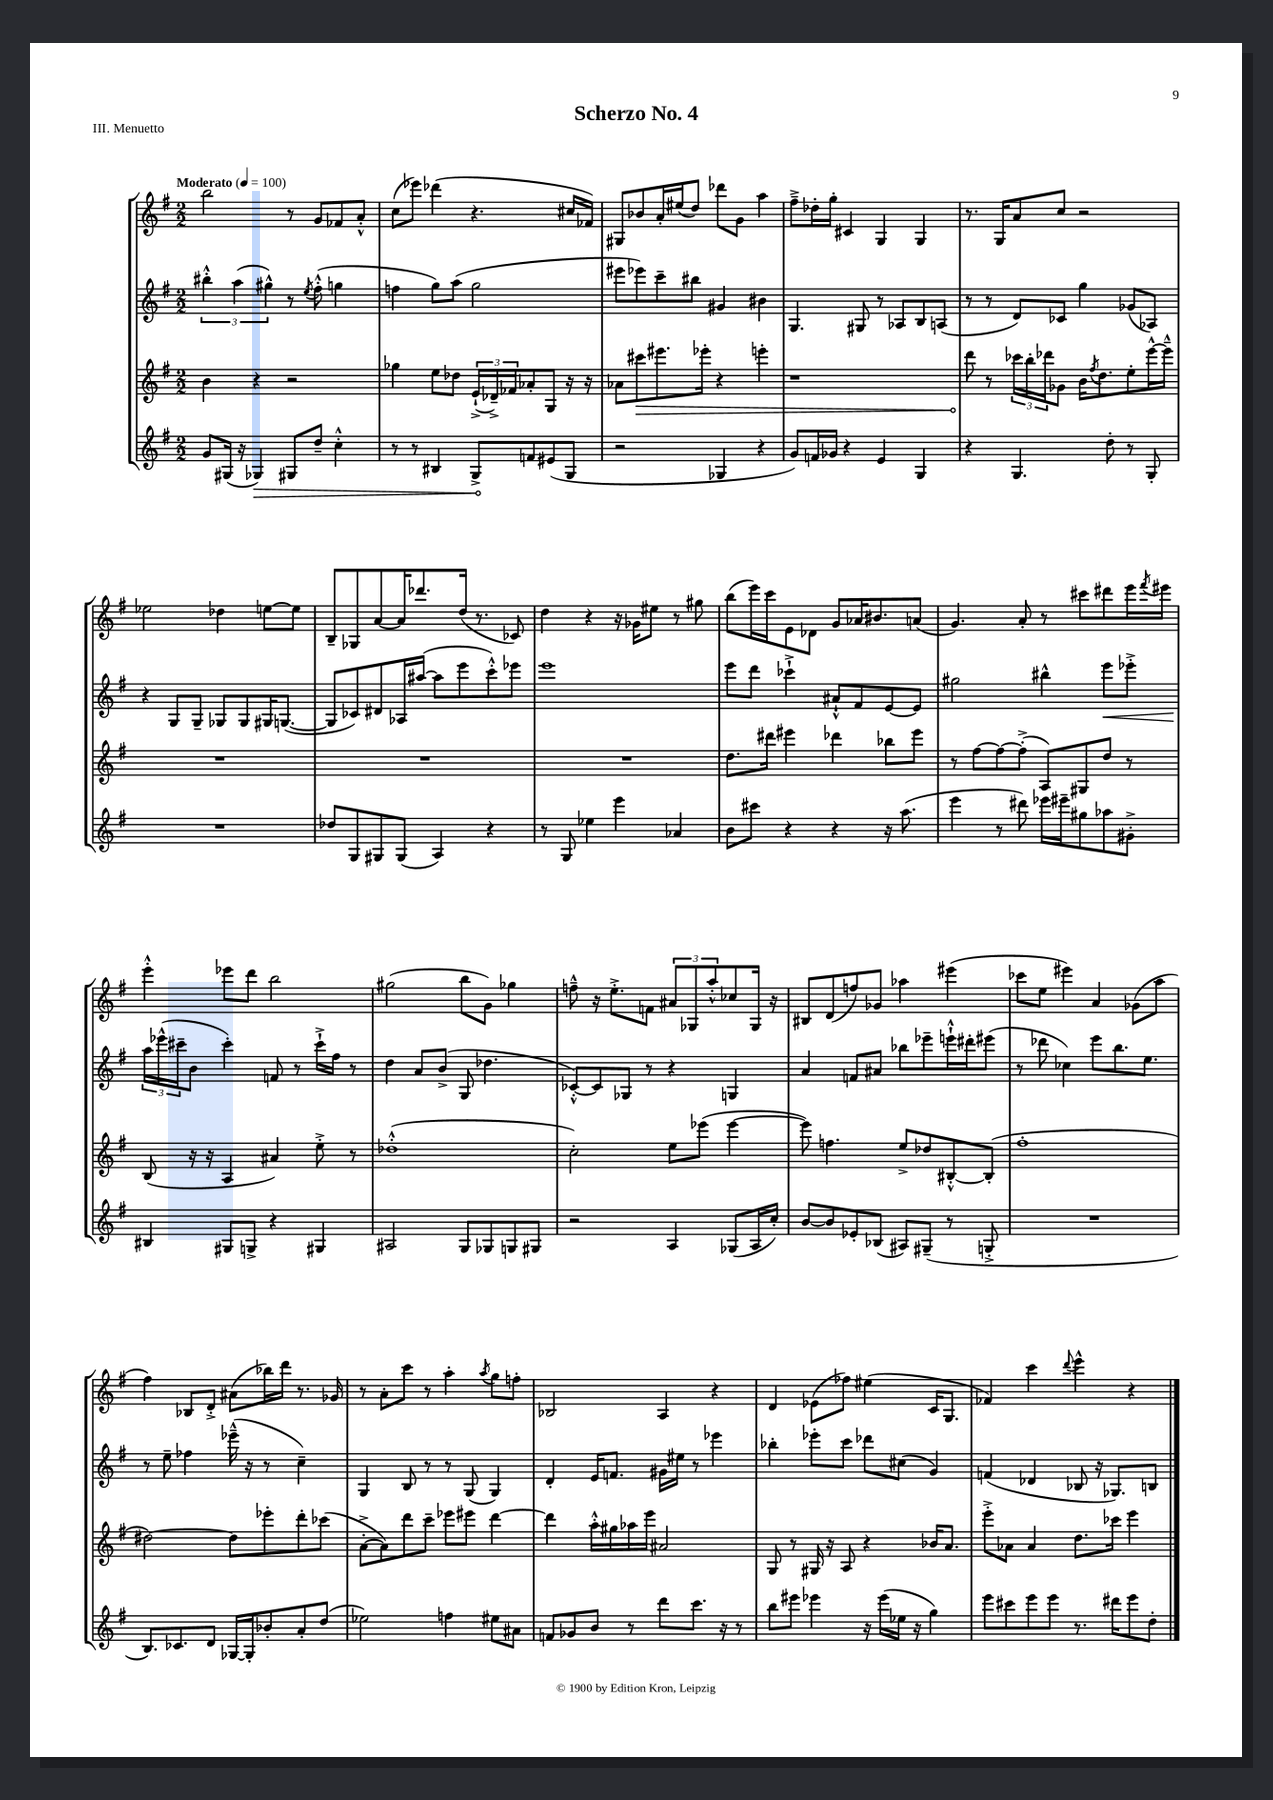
\header { title = "Scherzo No. 4" piece = "III. Menuetto" }
<<
\new StaffGroup <<
\new Staff = "s0" {
    \clef treble \key g \major \numericTimeSignature \time 2/2 \tempo "Moderato" 4 = 100
    b''2 r8 g'8 fes'8 a'8-.-^ |
    c''8( ees'''8) des'''4( r4. cis''16 fes'16) |
    gis8 bes'8 a'16-. eis''16( d''8) des'''8 g'8 a''4 |
    fis''8---> des''16-. g''16-. cis'4 g4 g4 |
    r8. g16 a'8 c''8 r2 |
    ees''2 des''4 e''8~ e''8 |
    b8-- ges8 a'8~ a'16 des'''8. d''16( r8. ces'8) |
    d''4 r4 r16 ges'16 eis''8 r8 gis''8 |
    b''8( e'''16) c'''16 e'8 des'8 g'8 aes'16 bis'8. a'8( |
    g'4.) a'8-. r8 cis'''8 dis'''8 e'''16 \acciaccatura { fis'''8 } eis'''16 |
    e'''4-.-^ ees'''8 d'''8 b''2 |
    gis''2( b''8 g'8) ges''4 |
    f''8---^ r16 e''8.-.-> f'8 \tuplet 3/2 { ais'8 ges8 a''8-.-^ } ces''8 ges16 r16 |
    bis8 d'8( f''8) ges'8 aes''4 eis'''4( |
    ces'''8 e''8 eis'''4) a'4 ges'8( a''8 |
    fis''4) bes8 d'8-.-> ais'8( bes''16) d'''16 r8. ges'16 |
    r8 a'8-. c'''8 r8 a''4-. \acciaccatura { a''8 } g''8 f''8-. |
    bes2 a4 r4 |
    d'4 ees'8( fes''8) eis''4( c'16 g8. |
    fes'4) c'''4 \appoggiatura { d'''8 } e'''4-^ r4 \bar "|." |
}
\new Staff = "s1" {
    \clef treble \key g \major \numericTimeSignature \time 2/2
    \tuplet 3/2 { bis''4-.-^ a''4( gis''4-^) } r8 \acciaccatura { e''8 } fis''8-.-^( g''4 |
    f''4 g''8) a''8( g''2 |
    eis'''8 ees'''8) c'''8-- bis''8 gis'4 bis'4 |
    g4. gis8 r8 aes8 b8 a8( |
    r8 r8 d'8) ces'8 g''4 ges'8( aes8) |
    r4 g8 g8-- ges8 ges8 gis16 g8.~( |
    g8 ces'8) dis'8 aes16 ais''16~( ais''8 e'''8 c'''8-.-^) ees'''8 |
    e'''1 |
    e'''8 d'''8 ces'''4-!-> ais'8-!-^ fis'8 e'8~ e'8 |
    gis''2 bis''4-^ e'''8\< ees'''8-.-> |
    \tuplet 3/2 { a''16\! ees'''16-^( cis'''16-- } b'8 cis'''4-.) f'8 r8 cis'''16-!-> fis''16 r8 |
    d''4 a'8 b'8->( g8 des''4. |
    ces'8~-.-^) ces'8 ges8 r8 r4 g4 |
    a'4 f'8 ais'8 bes''8 ees'''8-- e'''16-!-^ dis'''16-. eis'''8( |
    r8 des'''8 ces''4) e'''8 b''8. e''8. |
    r8 e''8-- fes''4 ees'''16---^( r16 r8 c''4--) |
    g4 b8 r8 r8 g8( g4) |
    d'4-. e'16 f'8. gis'16 eis''16 r8 ees'''4 |
    bes''4-. ees'''8-. c'''8 des'''8 cis''8( g'4) |
    f'4( des'4 bes8 r16 ges8.) b8 \bar "|." |
}
\new Staff = "s2" {
    \clef treble \key g \major \numericTimeSignature \time 2/2
    b'4 r4 r2 |
    ges''4 e''8 des''8 \tuplet 3/2 { e'16-!->( des'16--->) fes'16 } aes'8-. g8 r16 r16 |
    aes'8 \once \override Hairpin.circled-tip = ##t cis'''8\> eis'''8. ees'''16-. r4 e'''4-. |
    r1 |
    d'''8\! r8 \tuplet 3/2 { ces'''16 b''16-. des'''16 } ges'8 b'16 \acciaccatura { fis''8 } d''8. e''8-. e'''16~-^ e'''16---^ |
    R1 |
    R1 |
    R1 |
    d''8. dis'''16 eis'''4 des'''4 bes''8 eis'''8 |
    r8 fis''8~ fis''8~ fis''8-.->( a8) gis8 d''8 r8 |
    b8( r16 r16 a4 ais'4) e''8-.-> r8 |
    des''1-.-^( |
    c''2-.) e''8 ees'''8( ees'''4~ |
    ees'''8) f''4. e''8-> des''8 bis8~-.-^ bis8-.( |
    fis''1-. |
    dis''2~) dis''8 ees'''8-. d'''8-. ces'''8( |
    a'8~-.-> a'8) d'''8 c'''8-- ees'''8 eis'''8 d'''4~ |
    d'''4 a''16-.-^ gis''16 aes''16 e'''16 ais'2 |
    g8 r8 gis16 r16 a8 r4 bes'16 a'8. |
    e'''8-.-> aes'8 aes'4 d''8. ces'''16 e'''4 \bar "|." |
}
\new Staff = "s3" {
    \clef treble \key g \major \numericTimeSignature \time 2/2
    g'8 gis16( r16 \once \override Hairpin.circled-tip = ##t ges4\>) gis8 d''8-- c''4-.-^ |
    r8 r8 bis4 g8->\! f'8 eis'8( g8 |
    r2 ges4 r4 |
    g'8) f'16 ges'16 r4 e'4 g4 |
    r4 g4. d''8-. r8 g8-. |
    R1 |
    des''8 g8 gis8 gis8( a4) r4 |
    r8 g8 ees''4 e'''4 aes'4 |
    b'8 cis'''8 r4 r4 r16 a''8.( |
    e'''4 r8 dis'''8) ees'''16 eis'''16-- gis''8 aes''8 gis'8-.-> |
    bis4 gis8 g8-> r4 gis4 |
    ais2 g8 ges8 g8 gis8 |
    r2 a4 ges8( a16 c''16-.) |
    b'8~ b'8 ees'8-. bes8( ais8) gis8--( r8 g8-.-> |
    R1 |
    b8.) ces'8. d'8 ges16~ ges16-. bes'8-. a'8-. d''8( |
    ees''2) f''4 eis''8 ais'8 |
    f'8 ges'8 b'8 r8 d'''8 c'''8. r16 r8 |
    b''8 eis'''8 ees'''4 r16 ees'''16( ees''16 r16 g''4) |
    e'''8 cis'''8 e'''8 e'''8 r8. dis'''16 e'''8 d''8-. \bar "|." |
}
>>
>>
\layout { \context { \Score \remove "Bar_number_engraver" } }
